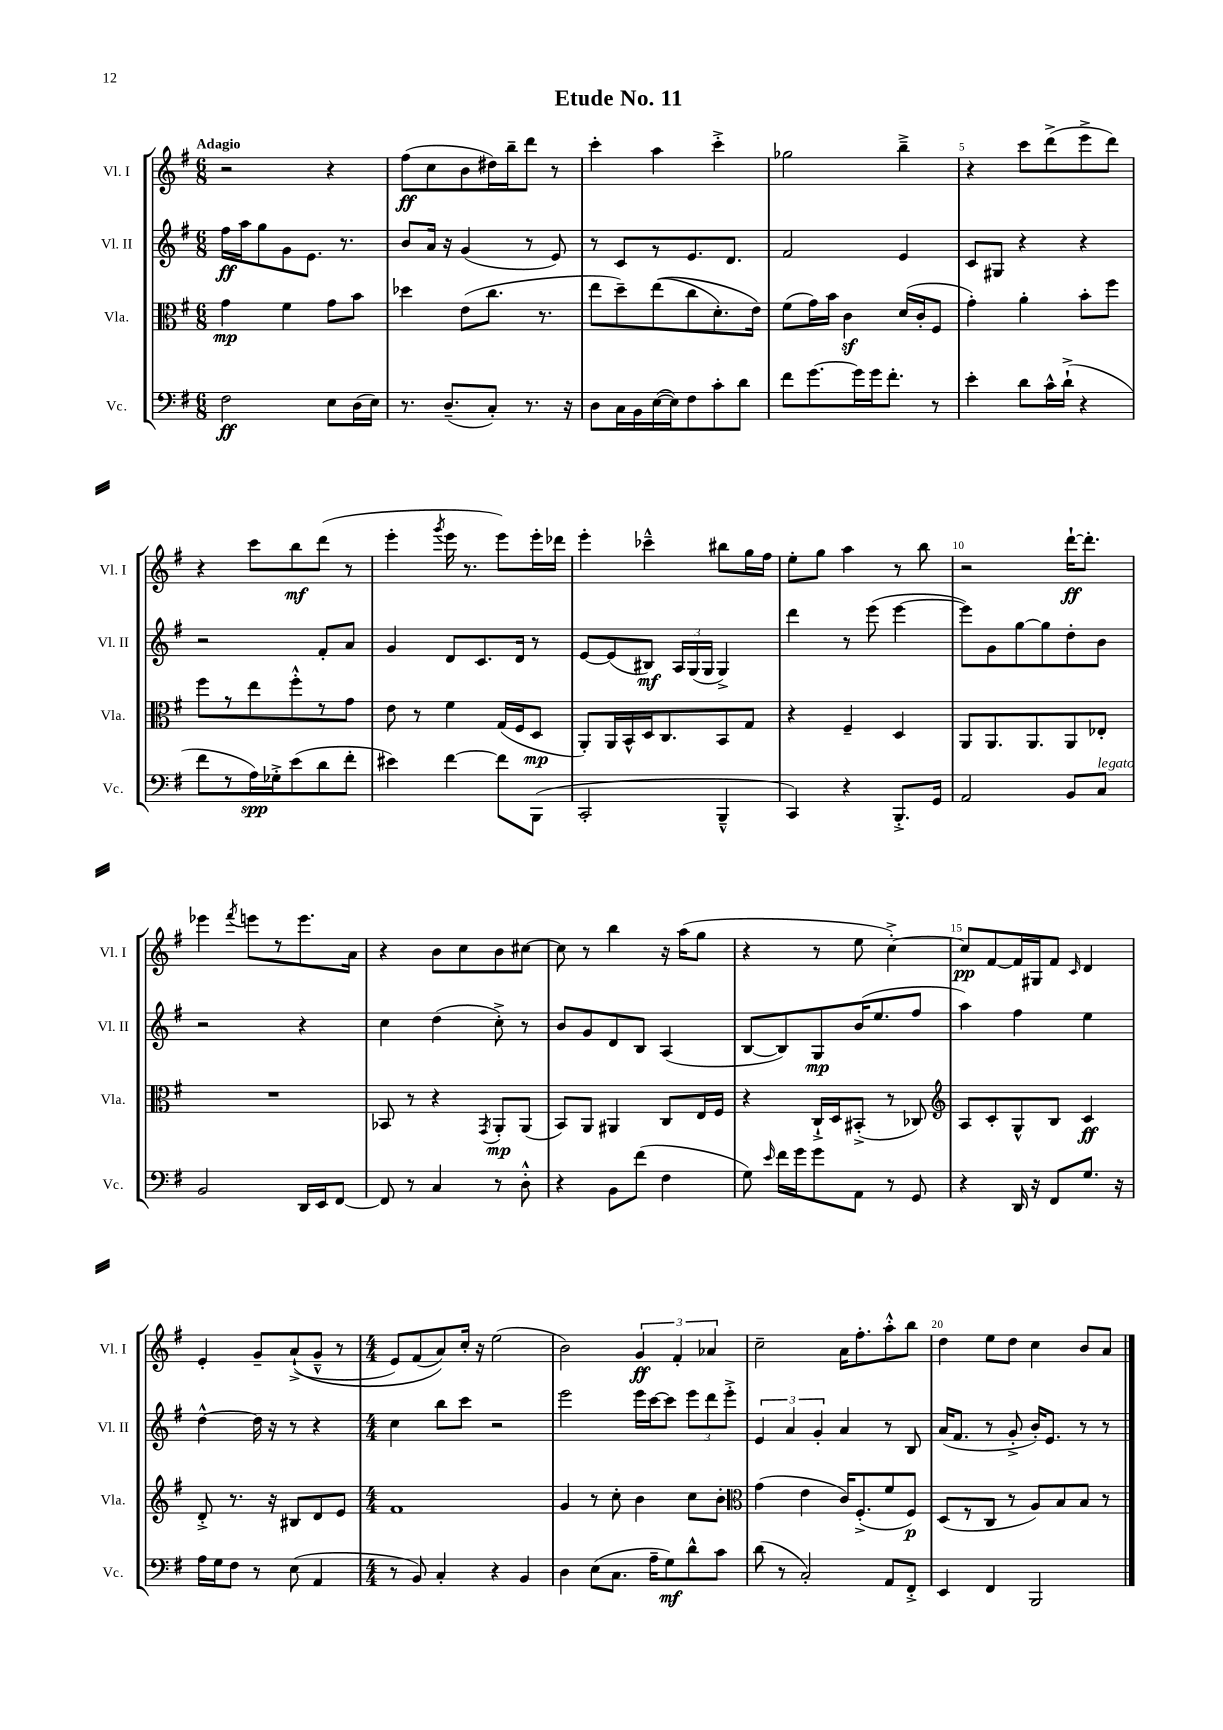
\header { title = "Etude No. 11" }
<<
\new StaffGroup <<
\new Staff = "s0" \with { instrumentName = "Vl. I" shortInstrumentName = "Vl. I" } {
    \clef treble \key g \major \numericTimeSignature \time 6/8 \tempo "Adagio"
    \autoBeamOff r2 r4 |
    fis''8[\ff( c''8 b'8 dis''16) b''16-- d'''8] r8 |
    c'''4-. a''4 c'''4-.-> |
    ges''2 b''4---> |
    r4 c'''8[ d'''8->( e'''8-> d'''8]) |
    r4 c'''8[ b''8\mf d'''8]( r8 |
    e'''4-. \acciaccatura { g'''8 } e'''16 r8. e'''8[) e'''16-. des'''16] |
    e'''4-. ces'''4---^ bis''8[ g''16 fis''16] |
    e''8[-. g''8] a''4 r8 b''8 |
    r2 d'''16[~-!\ff d'''8.]-. |
    ees'''4 \acciaccatura { fis'''8 } e'''8[ r8 e'''8. a'16] |
    r4 b'8[ c''8 b'8 cis''8]~ |
    cis''8 r8 b''4 r16 a''16[( g''8] |
    r4 r8 e''8 c''4~-.->) |
    c''8[\pp fis'8~ fis'16 gis16 fis'8] \grace { c'16 } d'4 |
    e'4-. g'8[-- a'8-!->(\( g'8]---^ r8 |
    \numericTimeSignature \time 4/4 e'8[) fis'8( a'8)\) c''16]-. r16 e''2( |
    b'2) \tuplet 3/2 { g'4\ff fis'4-. aes'4 } |
    c''2-- a'16[ fis''8.-. a''8-.-^ b''8] |
    d''4 e''8[ d''8] c''4 b'8[ a'8] \bar "|." |
}
\new Staff = "s1" \with { instrumentName = "Vl. II" shortInstrumentName = "Vl. II" } {
    \clef treble \key g \major \numericTimeSignature \time 6/8
    \autoBeamOff fis''16[\ff a''16 g''8 g'8 e'8.] r8. |
    b'8[ a'16] r16 g'4( r8 e'8) |
    r8 c'8[ r8 e'8. d'8.] |
    fis'2 e'4 |
    c'8[ gis8] r4 r4 |
    r2 fis'8[-. a'8] |
    g'4 d'8[ c'8. d'16] r8 |
    e'8[~ e'8( bis8]\mf) \tuplet 3/2 { a16[ g16( g16] } g4->) |
    d'''4 r8 e'''8( e'''4~ |
    e'''8[) g'8 g''8~ g''8 d''8-. b'8] |
    r2 r4 |
    c''4 d''4( c''8-.->) r8 |
    b'8[ g'8 d'8 b8] a4( |
    b8[~ b8) g8\mp b'16( e''8. fis''8] |
    a''4) fis''4 e''4 |
    d''4~-^ d''16 r16 r8 r4 |
    \numericTimeSignature \time 4/4 c''4 b''8[ c'''8] r2 |
    e'''2 e'''16[ c'''16~ c'''8] \tuplet 3/2 { e'''8[ d'''8 e'''8]-.-> } |
    \tuplet 3/2 { e'4 a'4 g'4-. } a'4 r8 b8 |
    a'16[( fis'8.] r8 g'8-.-> b'16[-.) e'8.] r8 r8 \bar "|." |
}
\new Staff = "s2" \with { instrumentName = "Vla." shortInstrumentName = "Vla." } {
    \clef alto \key g \major \numericTimeSignature \time 6/8
    \autoBeamOff g'4\mp fis'4 g'8[ b'8] |
    des''4 e'8[( c''8.] r8. |
    e''8[ d''8--) e''8(\( c''8 d'8.-.) e'16]\) |
    fis'8[( g'16) b'16] c'4\sf d'16[( c'16-. fis8] |
    g'4-.) a'4-. b'8[-. fis''8] |
    fis''8[ r8 e''8 fis''8-.-^ r8 g'8] |
    e'8 r8 fis'4 g16[( fis16 d8]\mp |
    a,8[-.) a,16 b,16-^ d16 c8. b,8 g8] |
    r4 fis4-- d4 |
    a,8[ a,8. a,8. a,8 ees8]-. |
    R2. |
    bes,8 r8 r4 \acciaccatura { g,8 } a,8[-.\mp a,8]( |
    b,8[) a,8] ais,4 c8[ e16 fis16] |
    r4 c16[-!-> d16 bis,8]-.->( r8 ces8) |
    \clef treble a8[ c'8-. g8-^ b8] c'4\ff |
    d'8-.-> r8. r16 bis8[ d'8 e'8] |
    \numericTimeSignature \time 4/4 fis'1 |
    g'4 r8 c''8-. b'4 c''8[ b'8]-. |
    \clef alto g'4( e'4 c'16[) fis8.-.->( fis'8 fis8]\p) |
    d8[( r8 c8] r8 a8[) b8 b8] r8 \bar "|." |
}
\new Staff = "s3" \with { instrumentName = "Vc." shortInstrumentName = "Vc." } {
    \clef bass \key g \major \numericTimeSignature \time 6/8
    \autoBeamOff fis2\ff e8[ d16( e16]) |
    r8. d8.[--( c8]-.) r8. r16 |
    d8[ c16 b,16 e16~( e16) fis8 c'8-. d'8] |
    fis'8[ g'8.~ g'16 g'16 fis'8.]-. r8 |
    e'4-. d'8[ c'16-^ d'16]-!->( r4 |
    fis'8[ r8 a16\spp) ges16-.-> e'8( d'8 fis'8]-. |
    eis'4) fis'4~ fis'8[ b,,8]( |
    c,2-. b,,4---^ |
    c,4) r4 b,,8.[-.-> g,16] |
    a,2 b,8[ c8]^\markup { \italic "legato" } |
    b,2 d,16[ e,16 fis,8]~ |
    fis,8 r8 c4 r8 d8-.-^ |
    r4 b,8[ fis'8]( fis4 |
    g8) \grace { e'16 } fis'16[ g'16 g'8 a,8] r8 g,8 |
    r4 d,16 r16 fis,8[ g8.] r16 |
    a16[ g16 fis8] r8 e8( a,4 |
    \numericTimeSignature \time 4/4 r8 b,8) c4-. r4 b,4 |
    d4 e8[( c8.] a16[-- g8\mf) d'8-^ c'8] |
    d'8( r8 c2-.) a,8[ fis,8]-.-> |
    e,4 fis,4 b,,2 \bar "|." |
}
>>
>>
\layout { \context { \Score \override BarNumber.break-visibility = ##(#f #t #t) barNumberVisibility = #(every-nth-bar-number-visible 5) } }
